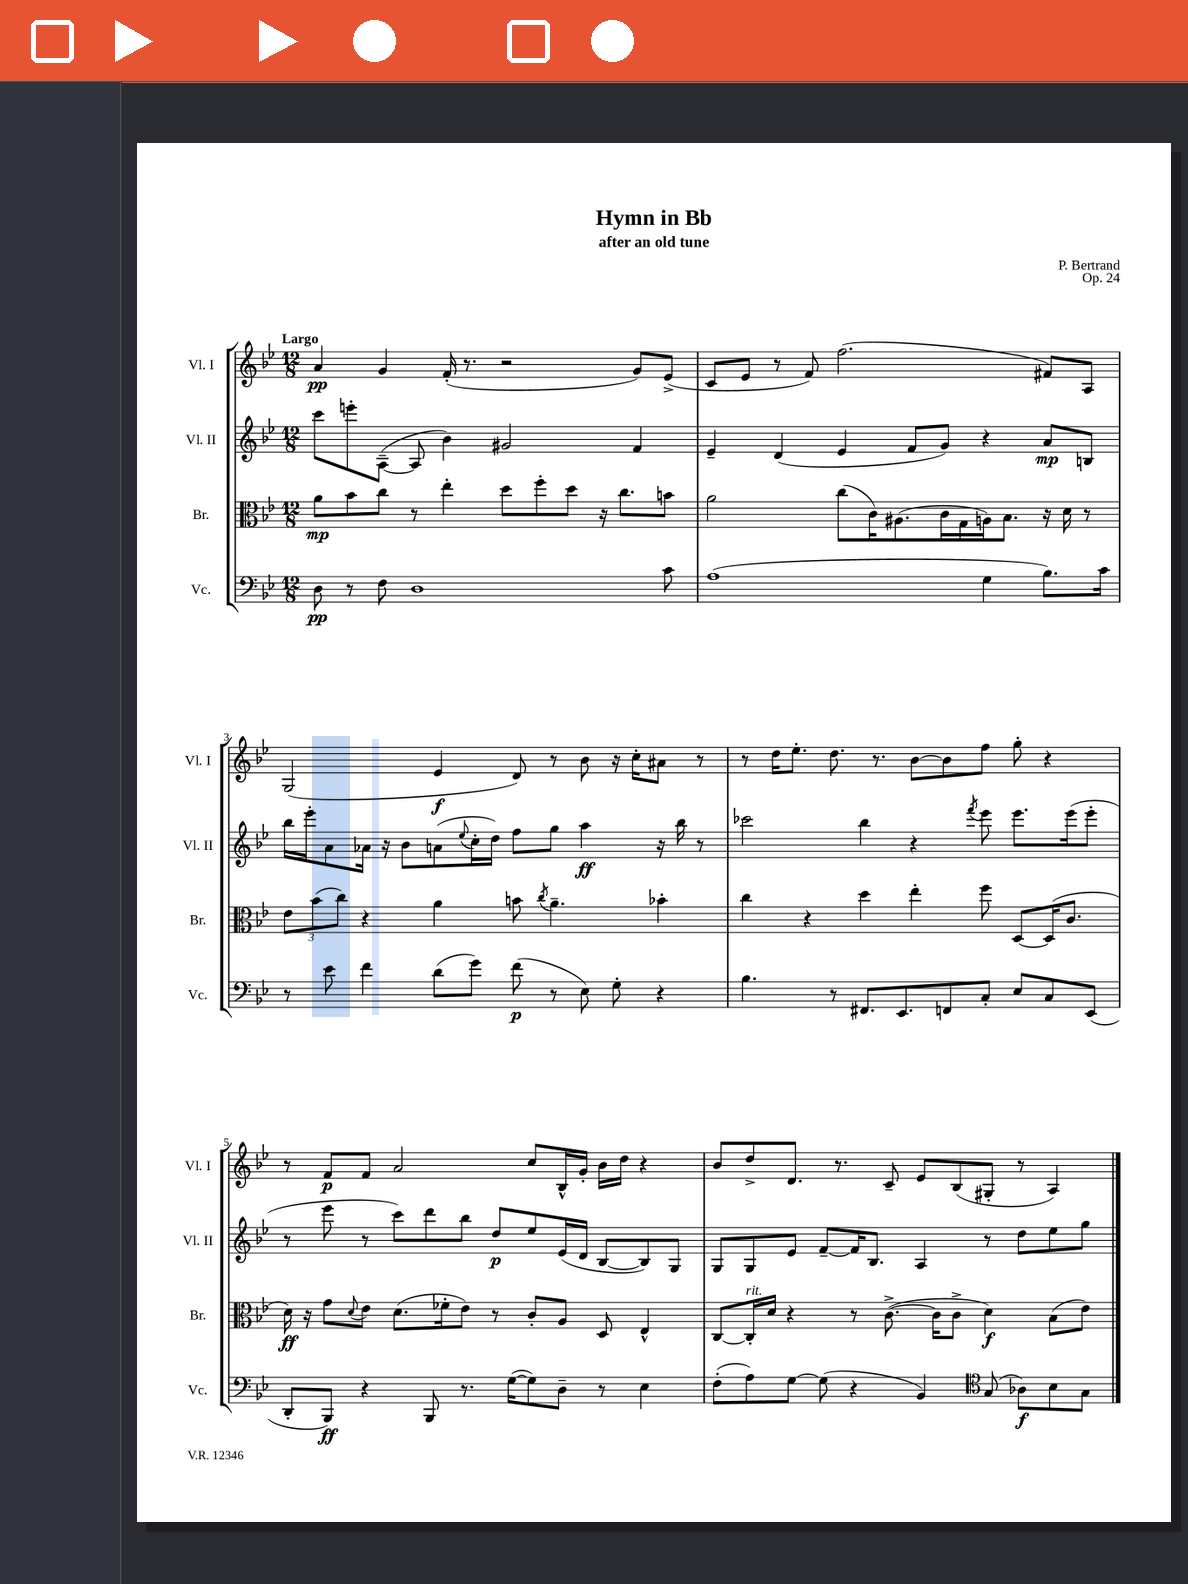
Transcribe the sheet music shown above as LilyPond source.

\header { title = "Hymn in Bb" composer = "P. Bertrand" subtitle = "after an old tune" opus = "Op. 24" }
<<
\new StaffGroup <<
\new Staff = "s0" \with { instrumentName = "Vl. I" shortInstrumentName = "Vl. I" } {
    \clef treble \key bes \major \numericTimeSignature \time 12/8 \tempo "Largo"
    a'4\pp g'4 f'16-.( r8. r2 g'8) ees'8->( |
    c'8 ees'8 r8 f'8) f''2.( fis'8) a8 |
    g2( ees'4\f d'8) r8 bes'8 r16 c''16-. ais'8 r8 |
    r8 d''16 ees''8.-. d''8. r8. bes'8~ bes'8 f''8 g''8-. r4 |
    r8 f'8\p f'8 a'2 c''8 bes16-^ g'16-. bes'16 d''16 r4 |
    bes'8 d''8-> d'8. r8. c'8-- ees'8 bes8( gis8-. r8 a4) \bar "|." |
}
\new Staff = "s1" \with { instrumentName = "Vl. II" shortInstrumentName = "Vl. II" } {
    \clef treble \key bes \major \numericTimeSignature \time 12/8
    c'''8 e'''8-. a8~--( a8 bes'4) gis'2 f'4 |
    ees'4-- d'4( ees'4 f'8 g'8) r4 a'8\mp b8 |
    bes''16 ees'''16-. a'8 aes'16 r16 bes'8 a'8( \appoggiatura { ees''8 } c''16-. d''16) f''8 g''8 a''4\ff r16 bes''16 r8 |
    ces'''2 bes''4 r4 \acciaccatura { f'''8 } ees'''8 ees'''8. ees'''16( ees'''8-. |
    r8 ees'''8 r8 c'''8) d'''8 bes''8 d''8\p ees''8 ees'16( d'16 bes8~ bes8) g8 |
    g8 g8 ees'8 f'8~-- f'16 bes8. a4 r8 d''8 ees''8 g''8 \bar "|." |
}
\new Staff = "s2" \with { instrumentName = "Br." shortInstrumentName = "Br." } {
    \clef alto \key bes \major \numericTimeSignature \time 12/8
    a'8\mp bes'8 c''8 r8 ees''4-. d''8 f''8-. d''8 r16 c''8. b'8 |
    a'2 c''8( c'16) ais8.( c'16 g16 a16) bes8. r16 d'16 r8 |
    \tuplet 3/2 { ees'8 bes'8( c''8) } r4 a'4 b'8 \acciaccatura { c''8 } a'4.-- bes'4-. |
    c''4 r4 d''4 ees''4-. f''8 d8~ d16( c'8. |
    d'16\ff) r16 g'8 \appoggiatura { d'8 } ees'8 d'8.( fes'16-. ees'8) r8 c'8-. a8 d8 ees4-^ |
    c8~ c16-.^\markup { \italic "rit." } d'16 r4 r8 c'8.~->( c'16 c'8-> d'4\f) bes8( ees'8) \bar "|." |
}
\new Staff = "s3" \with { instrumentName = "Vc." shortInstrumentName = "Vc." } {
    \clef bass \key bes \major \numericTimeSignature \time 12/8
    d8\pp r8 f8 d1 c'8 |
    a1( g4 bes8.) c'16 |
    r8 ees'8 f'4 d'8( g'8) f'8\p( r8 ees8) g8-. r4 |
    bes4. r8 fis,8. ees,8. f,8 c8-. ees8 c8 ees,8( |
    d,8-. bes,,8\ff) r4 bes,,8 r8. g16~( g8) d8-- r8 ees4 |
    f8-.( a8) g8~ g8( r4 bes,4) \clef tenor g8( aes8\f) bes8 g8 \bar "|." |
}
>>
>>
